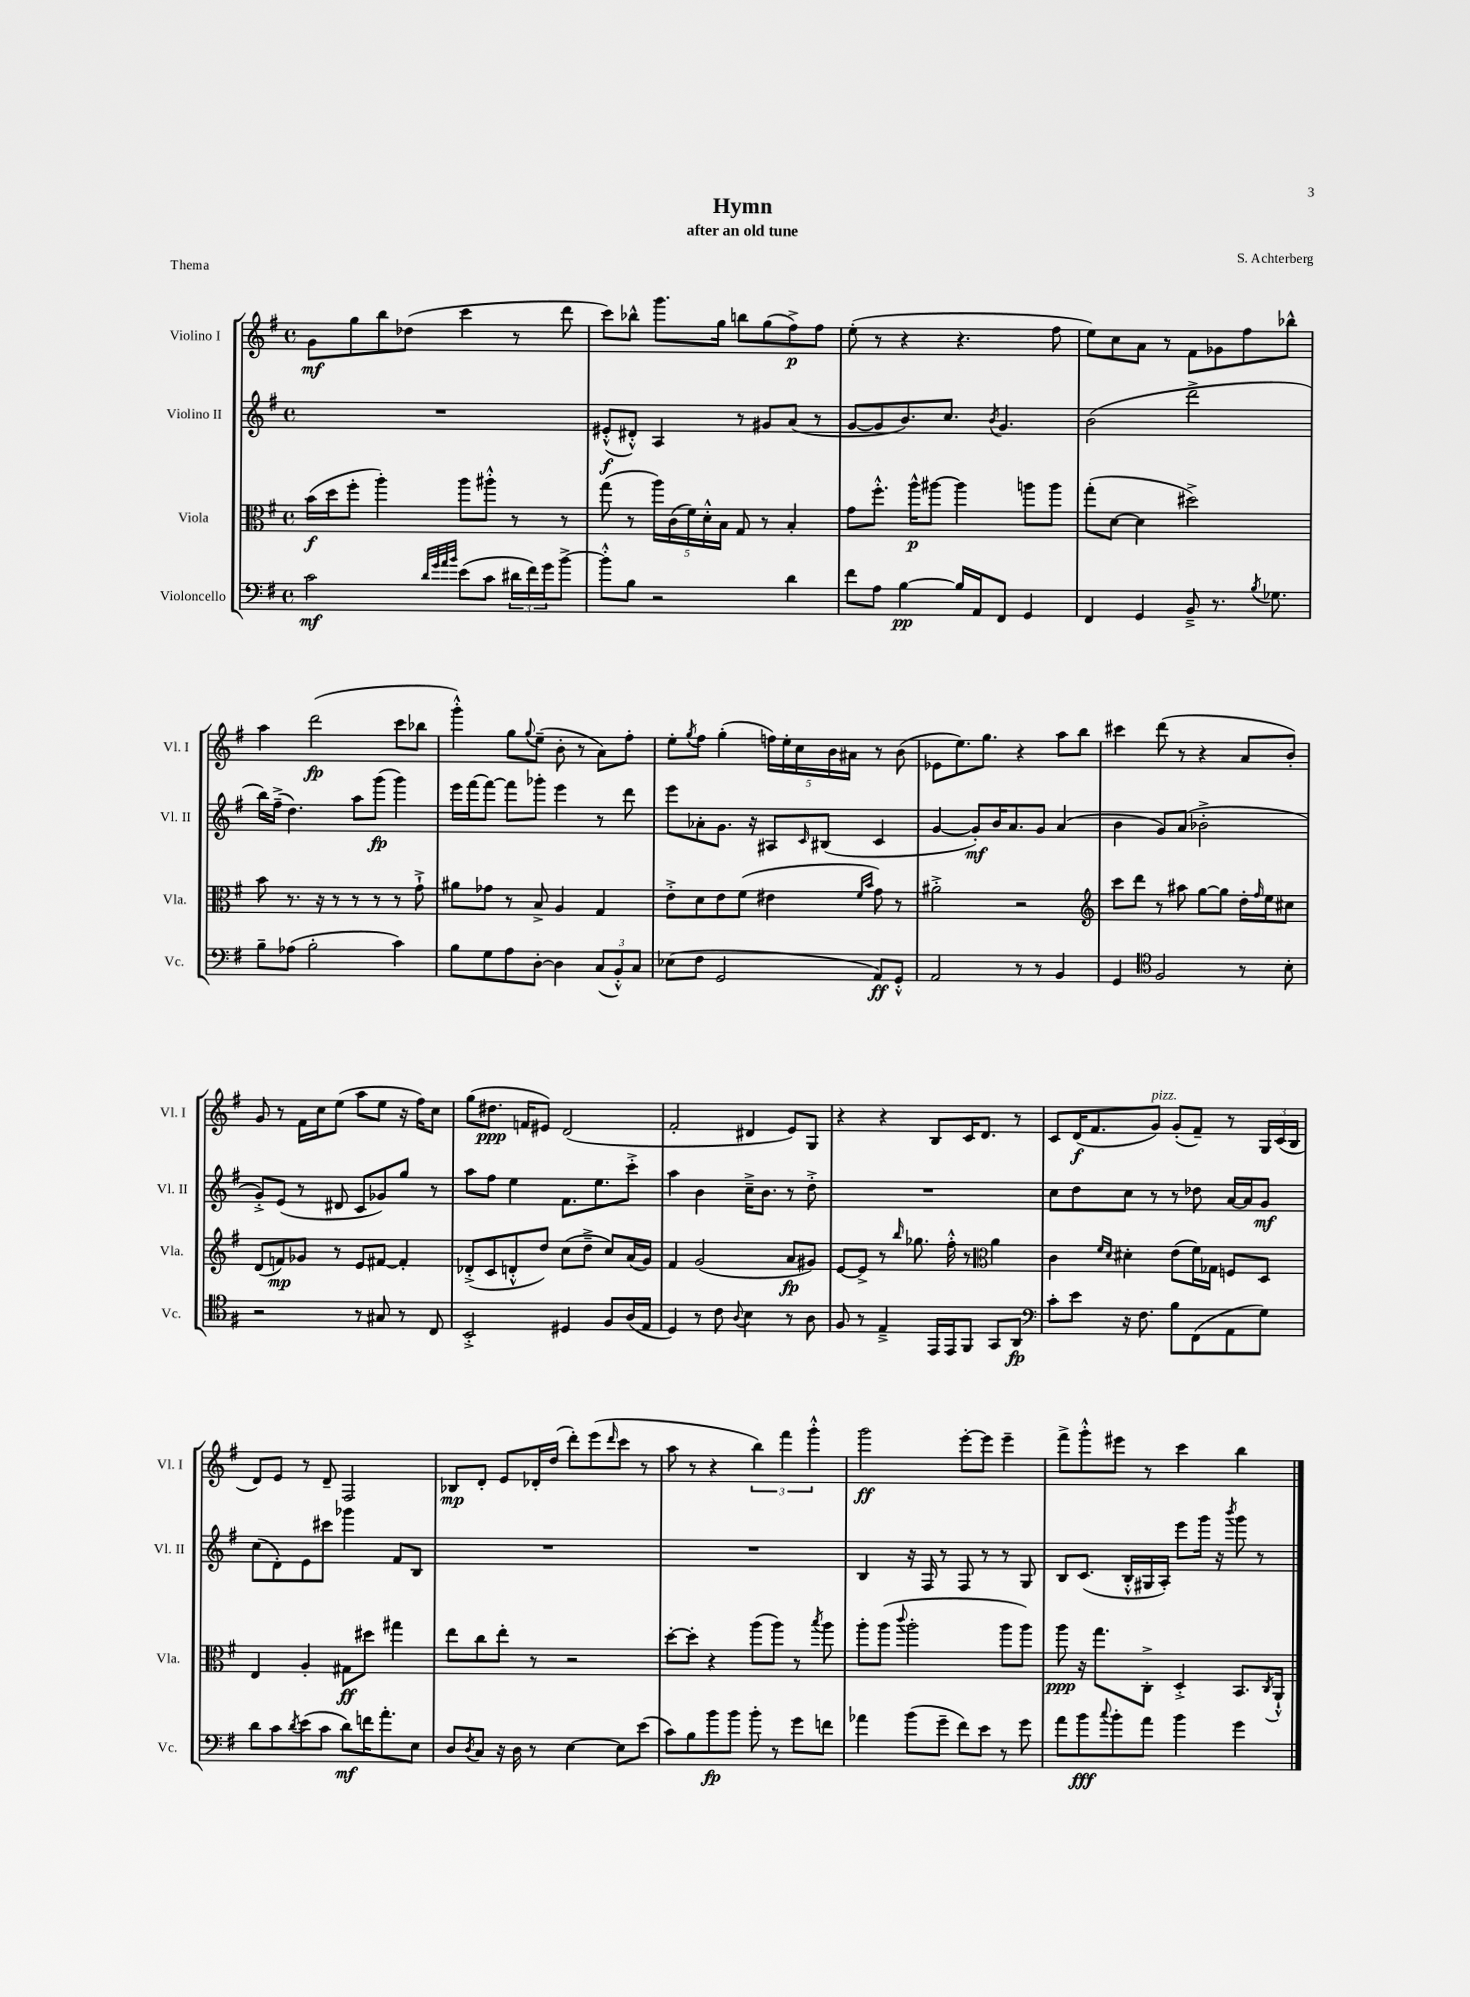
\header { title = "Hymn" composer = "S. Achterberg" subtitle = "after an old tune" piece = "Thema" }
<<
\new StaffGroup <<
\new Staff = "s0" \with { instrumentName = "Violino I" shortInstrumentName = "Vl. I" } {
    \clef treble \key g \major \defaultTimeSignature \time 4/4
    g'8\mf g''8 b''8 des''8( c'''4 r8 d'''8 |
    c'''8) bes''8-^ g'''8. g''16 b''8 g''8( fis''8->\p) fis''8 |
    e''8-.( r8 r4 r4. fis''8 |
    e''8) c''8 a'8 r8 fis'8 ges'8 fis''8 bes''8-^ |
    a''4 d'''2\fp( c'''8 bes''8 |
    g'''4-.-^) g''8 \appoggiatura { g''8 } e''8--( b'8-. r8 a'8) fis''8-. |
    e''8-. \acciaccatura { g''8 } fis''8 g''4-.( \tuplet 5/4 { f''16) e''16-. c''16 b'16 ais'16 } r8 b'8( |
    ees'8 e''8.) g''8. r4 a''8 b''8 |
    cis'''4 d'''8( r8 r4 a'8 b'8-.) |
    g'8 r8 fis'16 c''16 e''8( a''8 e''8 r16 fis''16) c''8 |
    g''8( dis''8.\ppp f'16 eis'8) d'2( |
    fis'2-. dis'4 e'8) g8 |
    r4 r4 b8 c'16 d'8. r8 |
    c'8 d'16\f( fis'8. g'8^\markup { \italic "pizz." }) g'8-.( fis'8--) r8 \tuplet 3/2 { g16 c'16( b16 } |
    d'8) e'8 r8 d'8-- fis2 |
    bes8\mp d'8-. e'8 des'16-. d''16( d'''8-.) e'''8( \grace { d'''16 } c'''8 r8 |
    a''8 r8 r4 \tuplet 3/2 { b''4) fis'''4 g'''4-.-^ } |
    g'''2\ff e'''8~-. e'''8 e'''4-- |
    fis'''8-> g'''8-.-^ eis'''8 r8 c'''4 b''4 \bar "|." |
}
\new Staff = "s1" \with { instrumentName = "Violino II" shortInstrumentName = "Vl. II" } {
    \clef treble \key g \major \defaultTimeSignature \time 4/4
    R1 |
    eis'8-.-^\f( dis'8-.-^) a4 r8 gis'8 a'8( r8 |
    g'8~ g'8 b'8.) c''8. \acciaccatura { b'8 } g'4. |
    b'2( d'''2-> |
    b''16) fis''16--->( d''4.) a''8 g'''8\fp( g'''4) |
    e'''16 fis'''16~ fis'''8~ fis'''8 ges'''8-. e'''4 r8 d'''8 |
    e'''8 aes'8-. g'8. r16 ais8 \grace { c'16 } bis8( c'4 |
    g'4~ g'8-.\mf) b'16 a'8. g'8 a'4( |
    b'4 g'8) a'8( bes'2-.-> |
    g'8-.->) e'8( r8 dis'8 c'8 ges'8) g''8 r8 |
    a''8 fis''8 e''4 fis'8. e''8. c'''8-.-> |
    a''4 b'4 c''16---> b'8. r8 d''8-.-> |
    R1 |
    c''8 d''8 c''8 r8 r8 des''8 a'16~ a'16 g'8\mf |
    c''8( d'8-.) e'8 cis'''8 ges'''4 fis'8 b8 |
    R1 |
    R1 |
    b4 r16 fis16 r8 fis8 r8 r8 g8 |
    b8 c'8.( b16-.-^ gis16 a16-.) e'''8 g'''16 r16 \acciaccatura { b'''8 } g'''8 r8 \bar "|." |
}
\new Staff = "s2" \with { instrumentName = "Viola" shortInstrumentName = "Vla." } {
    \clef alto \key g \major \defaultTimeSignature \time 4/4
    b'16\f( d''16 fis''8-. a''4-.) a''8 ais''8-.-^ r8 r8 |
    g''8( r8 \tuplet 5/4 { a''16) c'16( fis'16) d'16-.-^ b16 } g8 r8 b4-. |
    g'8 fis''8.-.-^ a''16-^\p ais''8~ ais''4 a''8 a''8 |
    g''8-.( d'8~ d'4 dis''2->) |
    b'8 r8. r16 r8 r8 r8 r8 g'8-!-> |
    ais'8 ges'8 r8 b8-> a4 g4 |
    e'8-.-> d'8 e'8 fis'8( eis'4 \grace { fis'16 b'16 } g'8) r8 |
    ais'2-.-> r2 |
    \clef treble c'''8 d'''8 r8 ais''8 g''8~ g''8 d''16-. \grace { fis''16 } e''16 cis''8 |
    d'8( f'8\mp) ges'8 r8 e'8 fis'8~ fis'4-. |
    des'8-.->( c'8 d'8-.-^ d''8) c''8( d''8---> c''8) a'16( g'16) |
    fis'4 g'2( a'8\fp gis'8) |
    e'8~ e'8-> r8 \grace { b''16 } ges''8. fis''16-.-^ r8 \clef alto a'4 |
    c'4 \grace { fis'16 d'16 } dis'4-. e'8( fis'16) ges16 f8 d8 |
    e4 a4-. gis8\ff dis''8 gis''4 |
    e''8 c''8 e''8-. r8 r2 |
    d''8~-. d''8-. r4 a''8( a''8) r8 \acciaccatura { b''8 } a''8 |
    a''8-. a''8( \appoggiatura { c'''8 } a''2-. a''8 a''8) |
    a''8\ppp r16 g''8. c8-.-> d4-.-> b,8. \acciaccatura { c8 } a,16-!-^ \bar "|." |
}
\new Staff = "s3" \with { instrumentName = "Violoncello" shortInstrumentName = "Vc." } {
    \clef bass \key g \major \defaultTimeSignature \time 4/4
    c'2\mf \grace { d'32 g'32 a'32 b'32 } e'8( c'8 \tuplet 3/2 { dis'16 fis'16) g'16 } b'8~-> |
    b'8-.-^ b8 r2 d'4 |
    fis'8 a8 b4~\pp b16 a,16 fis,8 g,4 |
    fis,4 g,4 b,8---> r8. \acciaccatura { b8 } ges8. |
    b8-- aes8( b2-. c'4) |
    b8 g8 a8 d8~-. d4 \tuplet 3/2 { c8( b,8-.-^) c8 } |
    ees8( fis8 g,2 a,8\ff) g,8-.-^ |
    a,2 r8 r8 b,4 |
    g,4 \clef tenor fis2 r8 b8-. |
    r2 r8 gis8 r8 c8 |
    b,2-.-> dis4 fis8 a16( e16 |
    d4) r8 c'8 \appoggiatura { a8 } b4 r8 a8 |
    fis8 r8 e4---> e,16 e,16 fis,8 g,8 a,8\fp |
    \clef bass c'8-. e'8 r16 fis8. b8 fis,8( a,8 g8) |
    d'8 c'8 \acciaccatura { d'8 } e'8( c'8 d'8\mf) f'16 a'8.-. e8 |
    d8 \acciaccatura { d8 } c8 r16 d16 r8 e4~ e8 e'8( |
    c'8) b8 b'8\fp b'8 b'8-. r8 g'8 f'8 |
    aes'4 b'8( g'8-- fis'8) e'8 r8 g'8 |
    a'8 b'8\fff \appoggiatura { c''8 } b'8-. a'8 b'4 g'4 \bar "|." |
}
>>
>>
\layout { \context { \Score \remove "Bar_number_engraver" } }
